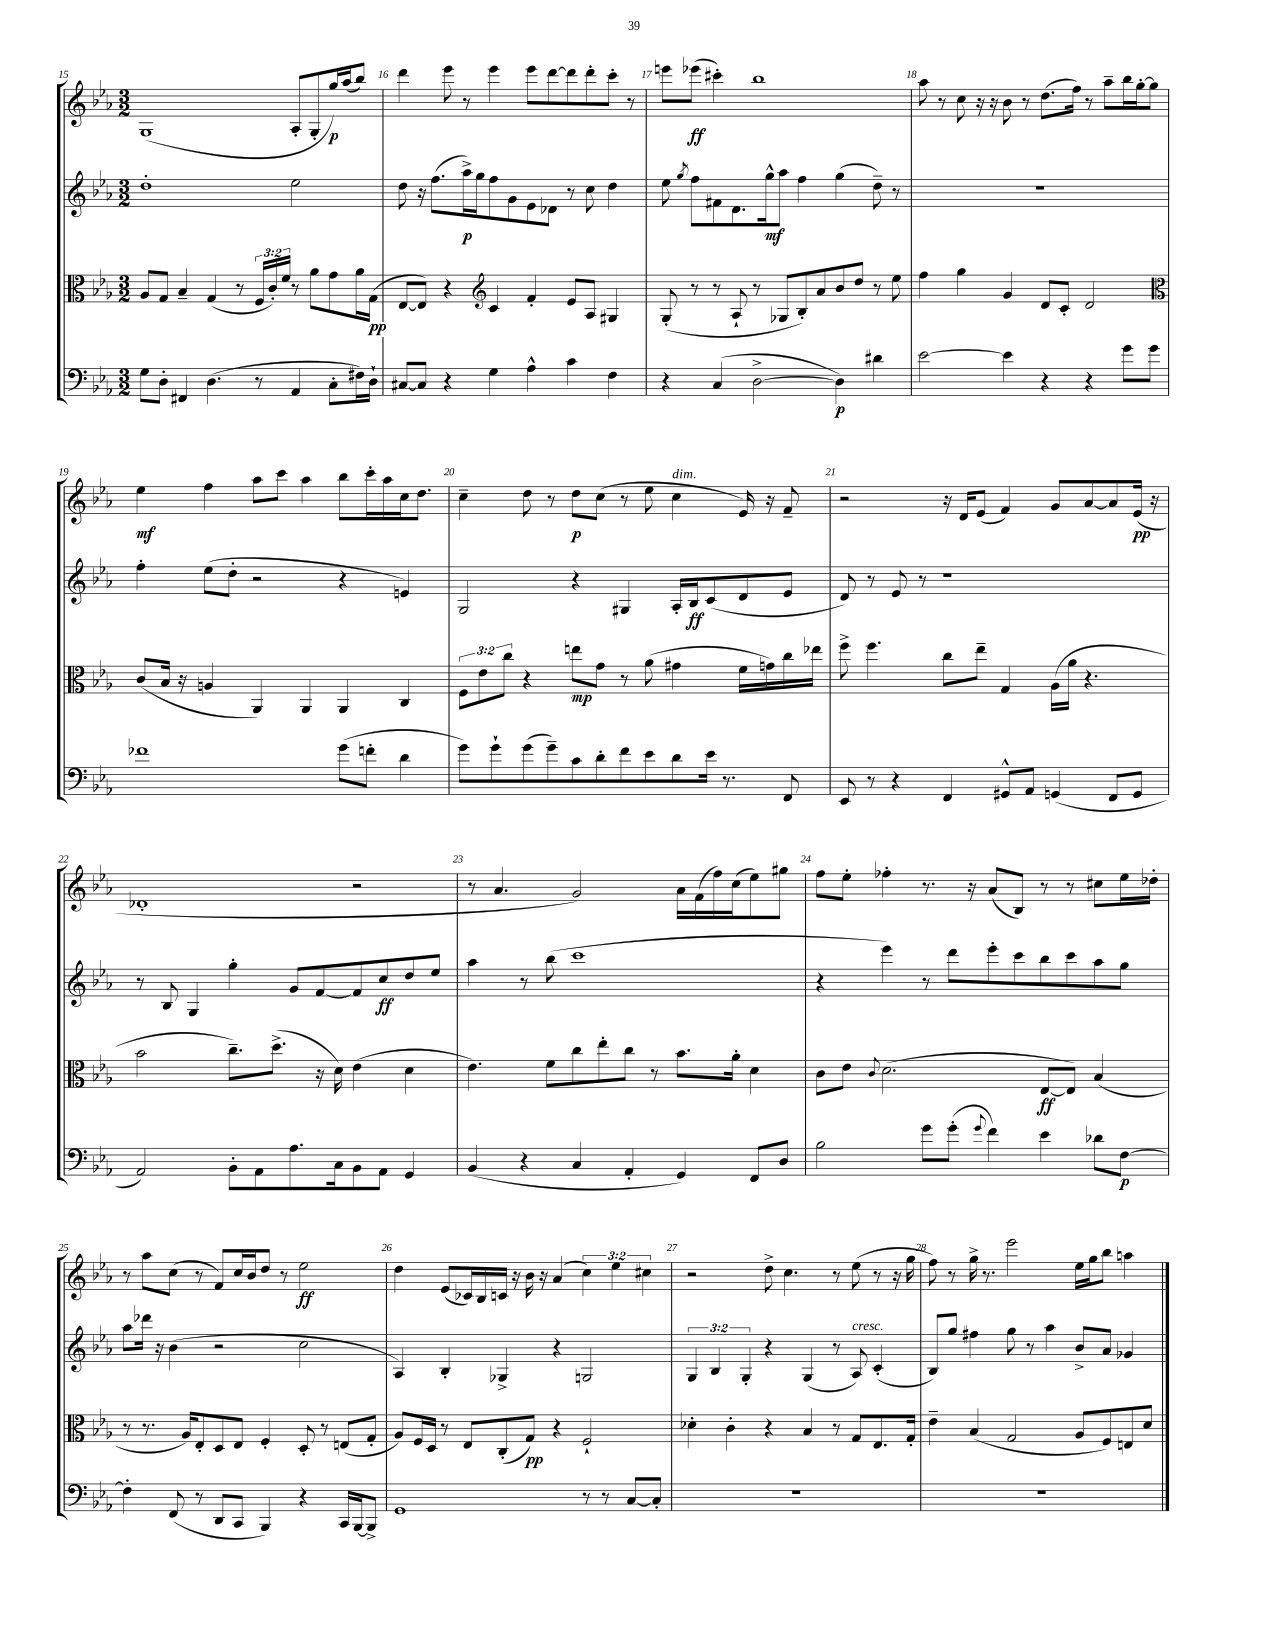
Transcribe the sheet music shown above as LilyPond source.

<<
\new StaffGroup <<
\new Staff = "s0" {
    \clef treble \key ees \major \numericTimeSignature \time 3/2 \override Staff.TupletNumber.text = #tuplet-number::calc-fraction-text
    \autoBeamOff g1( aes8[-. g8-. g''16\p) aes''16( bes''8]) |
    d'''4 ees'''8 r8 ees'''4 ees'''8[ d'''8~ d'''8 d'''8-. c'''8]-. r8 |
    e'''8[ ees'''8]\ff( cis'''4-.) bes''1 |
    aes''8 r8 c''8 r16 r16 bes'8 r8 d''8.[( f''16]) r8 aes''8[-- bes''16 g''16~-. g''8] |
    ees''4\mf f''4 aes''8[ c'''8] aes''4 bes''8[ c'''16-. aes''16 c''16 d''8.] |
    c''4-- d''8 r8 d''8[\p c''8]( r8 ees''8 c''4^\markup { \italic "dim." } ees'16) r16 f'8-- |
    r2 r16 d'16[ ees'8]( f'4) g'8[ aes'8~ aes'8 ees'16]\pp( r16 |
    des'1-. r2 |
    r8 aes'4. g'2) aes'16[ f'16( f''16) c''16( ees''8) gis''8] |
    f''8[ ees''8]-. fes''4-. r8. r16 aes'8[( bes8]) r8 r8 cis''8[ ees''16 des''16]-. |
    r8 aes''8[ c''8]( r8 f'8[) c''16 bes'16 d''8] r8 ees''2\ff |
    d''4 ees'8[( ces'16) bes16 c'16] r16 bes'16 r16 aes'4( \tuplet 3/2 { c''4) ees''4 cis''4 } |
    r2 d''8-> c''4. r8 ees''8( r8 r16 g''16 |
    f''8) r8 g''16-> r8. ees'''2 ees''16[ g''16 bes''8] a''4 \bar "|." |
}
\new Staff = "s1" {
    \clef treble \key ees \major \numericTimeSignature \time 3/2 \override Staff.TupletNumber.text = #tuplet-number::calc-fraction-text
    \autoBeamOff d''1-. ees''2 |
    d''8 r16 f''8.[( aes''16->\p) g''16 f''8 g'8 ees'8 des'8] r8 c''8 d''4 |
    ees''8 \acciaccatura { g''8 } f''8[ fis'8 d'8. g''16-^\mf aes''8] f''4 g''4( d''8--) r8 |
    R1. |
    f''4-. ees''8[( d''8]-. r2 r4 e'4) |
    g2 r4 gis4 aes16[-. bes16\ff c'8( d'8 ees'8] |
    d'8) r8 ees'8 r8 r1 |
    r8 bes8 g4 g''4-. g'8[ f'8~ f'8 c''8\ff d''8 ees''8] |
    aes''4 r8 bes''8( c'''1 |
    r4 ees'''4) r8 d'''8[ ees'''8-. c'''8 bes''8 c'''8 aes''8 g''8] |
    aes''8[ des'''16] r16 bes'4( r2 c''2 |
    aes4) bes4-. ges4-> r4 g2 |
    \tuplet 3/2 { g4 bes4 g4-. } r4 g4( r8 aes8^\markup { \italic "cresc." }) c'4-.( |
    bes8[) g''8] fis''4 g''8 r8 aes''4 bes'8[-> aes'8] ges'4 \bar "|." |
}
\new Staff = "s2" {
    \clef alto \key ees \major \numericTimeSignature \time 3/2 \override Staff.TupletNumber.text = #tuplet-number::calc-fraction-text
    \autoBeamOff aes8[ g8] bes4-- g4( r8 \tuplet 3/2 { f16[ c'16-.) f'16] } r8 aes'8[ g'8 aes'16 g16]\pp( |
    ees8[~ ees8]) r4 \clef treble c'4 f'4-. ees'8[ aes8] gis4 |
    g8-.( r8 r8 aes8-! r8 ges8[ bes8-.) aes'8 bes'8 d''8] r8 ees''8 |
    f''4 g''4 g'4 d'8[ c'8]-. d'2 |
    \clef alto c'8[( bes16] r16 a4 aes,4) aes,4 aes,4 c4 |
    \tuplet 3/2 { f8[ ees'8 c''8] } r4 e''8[\mp g'8] r8 aes'8( gis'4 f'16[ g'16) c''16 ees''16] |
    f''8-> f''4. c''8[ ees''8]-- g4 aes16[( aes'16] r4. |
    bes'2 c''8.[--) d''8.]->( r16 d'16) ees'4( d'4 |
    ees'4.) f'8[ c''8 ees''8-. c''8] r8 bes'8.[ aes'16]-. d'4 |
    c'8[ ees'8] \appoggiatura { c'8 } d'2.( ees8[~\ff ees8]) bes4( |
    r8 r8. aes16[) ees8-. d8 ees8] f4-. d8-. r8 e8[( g8]-. |
    aes8[) f16 d16] r8 ees8[ c8-.( g8]\pp) r4 f2-! |
    des'4-. c'4-. r4 bes4 r8 g8[ ees8. g16]-. |
    ees'4-- bes4( g2 aes8[ f8) e8 d'8] \bar "|." |
}
\new Staff = "s3" {
    \clef bass \key ees \major \numericTimeSignature \time 3/2
    \autoBeamOff g8[ d8]-. fis,4 d4.( r8 aes,4 c8[-. fis16) d16]-! |
    cis8[~ cis8] r4 g4 aes4-^ c'4 f4 |
    r4 c4( d2~-> d4\p) dis'4 |
    ees'2~ ees'4 r4 r4 g'8[ g'8] |
    fes'1 g'8[( f'8]-. d'4 |
    g'8[) g'8-! g'8( g'8--) c'8 d'8-. f'8 ees'8 d'8 ees'16] r8. f,8 |
    ees,8 r8 r4 f,4 gis,8[-^ aes,8] g,4( f,8[ g,8] |
    aes,2) bes,8[-. aes,8 aes8. c16 bes,8 aes,8] g,4 |
    bes,4( r4 c4 aes,4-. g,4) f,8[ d8] |
    bes2 g'8[ g'8]-.( \appoggiatura { g'8 } f'4) ees'4 des'8[ f8]~\p |
    f4-. f,8( r8 d,8[ c,8] bes,,4) r4 c,16[ bes,,16~ bes,,8]-> |
    g,1 r8 r8 c8[~ c8]-. |
    R1. |
    R1. \bar "|." |
}
>>
>>
\layout { \context { \Score currentBarNumber = #15 \override BarNumber.break-visibility = ##(#f #t #t) barNumberVisibility = #all-bar-numbers-visible } }
